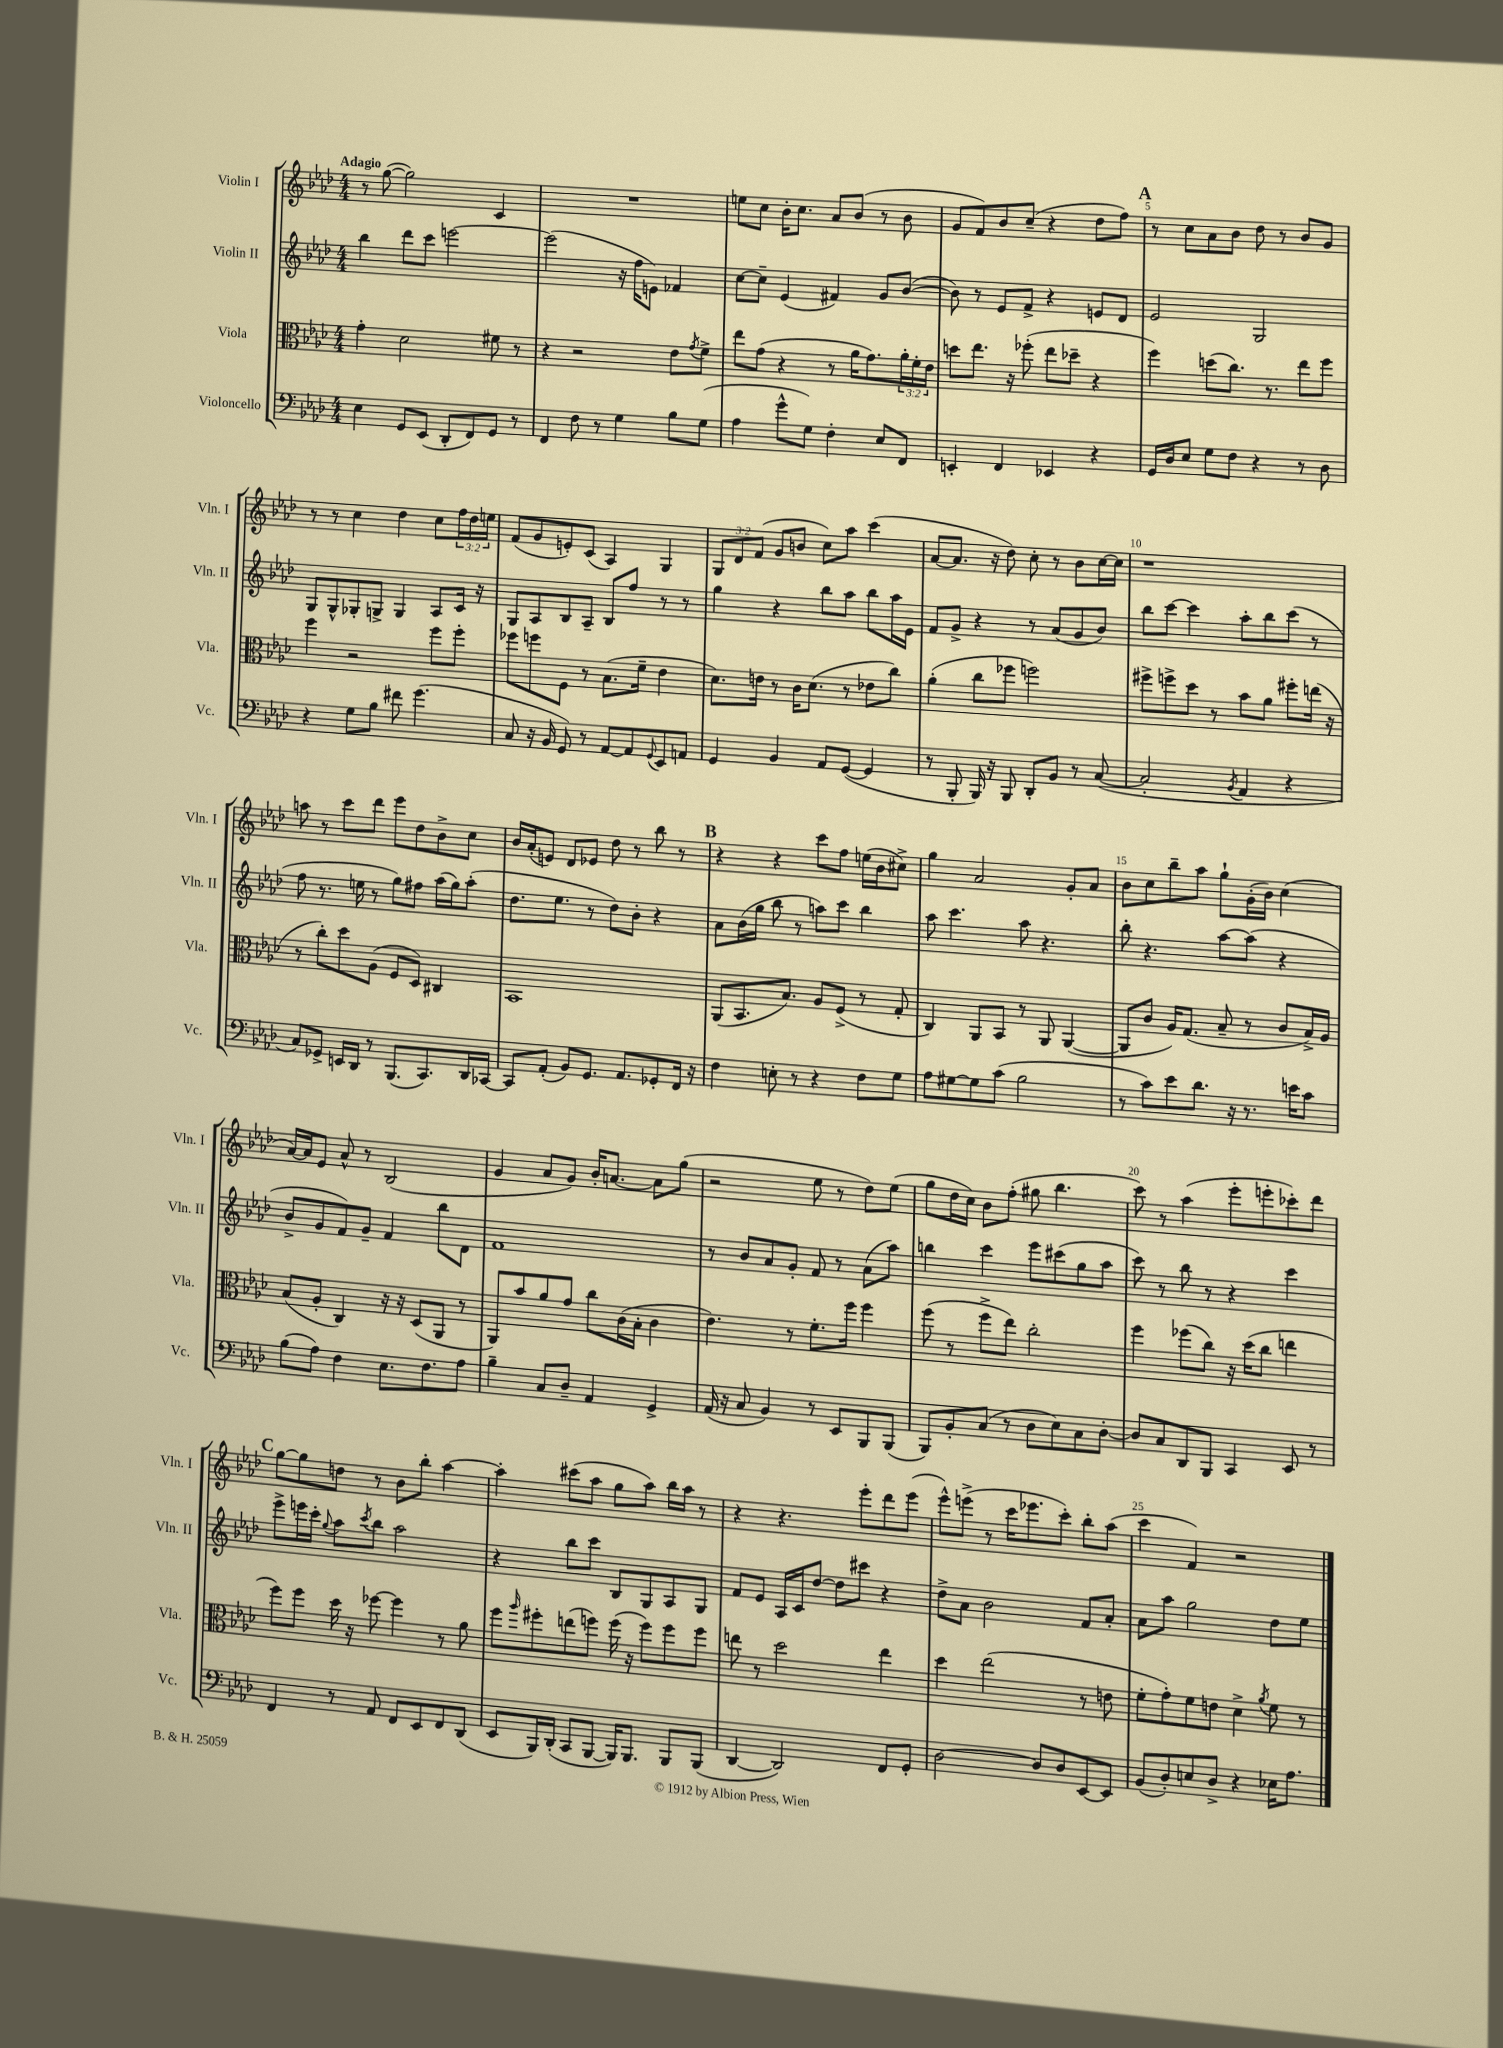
<<
\new StaffGroup <<
\new Staff = "s0" \with { instrumentName = "Violin I" shortInstrumentName = "Vln. I" } {
    \clef treble \key aes \major \numericTimeSignature \time 4/4 \override Staff.TupletNumber.text = #tuplet-number::calc-fraction-text \tempo "Adagio"
    r8 g''8~( g''2) c'4 |
    R1 |
    e''8 c''8 bes'16-. c''8. aes'8 bes'8( r8 bes'8 |
    g'8 f'8) bes'8 c''8--( r4 des''8 f''8) |
    \mark \markup { \bold "A" } r8 c''8 aes'8 bes'8 des''8 r8 bes'8 g'8 |
    r8 r8 c''4 des''4 c''8 \tuplet 3/2 { f''16 des''16 e''16 } |
    f'8( g'8 e'8-.) c'8( aes4) g4 |
    \tuplet 3/2 { g8 des'8 f'8( } g'8 b'8 c''8) aes''8 c'''4( |
    aes'8~ aes'8. r16 des''8) c''8-. r8 bes'8 c''16~ c''16 |
    r1 |
    a''8 r8 c'''8 des'''8 ees'''8 des''8 bes'8-> c''8 |
    bes'16 aes'16-.( e'8) des'8 ees'8 des''8 r8 bes''8 r8 |
    \mark \markup { \bold "B" } r4 r4 c'''8 f''8 e''16( bes'16 cis''8->) |
    g''4 aes'2 g'8-. aes'8 |
    bes'8 c''8 bes''8-- aes''8 g''8-! g'16-.( bes'16) c''4( |
    aes'16~) aes'16 ees'8 aes'8-^ r8 bes2( |
    g'4 aes'8 g'8) bes'16-. a'8.~ a'8 g''8( |
    r2 ees''8 r8 des''8) ees''8( |
    g''8 des''16 c''16) bes'8 f''8-.( gis''8 bes''4. |
    c'''8) r8 aes''4( ees'''8-. e'''8-. ces'''8-.) des'''8 |
    \mark \markup { \bold "C" } g''8~ g''8 d''8 r8 bes'8 bes''8-. aes''4~ |
    aes''4-. cis'''8( aes''8 g''8 aes''8) bes''16 aes''16 r8 |
    r4 r4. ees'''8-. des'''8 ees'''8( |
    ees'''8-^) e'''8->( r8 c'''16 ees'''8. c'''8-.) bes''8-. aes''8( |
    c'''4 f'4) r2 \bar "|." |
}
\new Staff = "s1" \with { instrumentName = "Violin II" shortInstrumentName = "Vln. II" } {
    \clef treble \key aes \major \numericTimeSignature \time 4/4
    bes''4 des'''8 c'''8 e'''2~ |
    e'''2( r16 f''16 e'8) fes'4 |
    c''8~ c''8-- ees'4( fis'4) g'8 bes'8~( |
    bes'8) r8 ees'8 f'8-> r4 e'8 des'8 |
    \mark \markup { \bold "A" } ees'2 g2 |
    g8 g8-^ ges8-. g8-> g4 aes8 c'16 r16 |
    g8 aes8 bes8 aes8-- bes8 f''8 r8 r8 |
    g''4 r4 bes''8 aes''8 bes''8 aes''16 ees'16 |
    f'8 g'8-> r4 r8 aes'8( g'8 bes'8) |
    bes''8 c'''8~ c'''4 aes''8-. bes''8 c'''8( r8 |
    f''8 r8. e''16 r8 g''8) fis''8 aes''16( g''16) aes''8-.( |
    des''8. ees''8. r8 des''8) bes'8-. r4 |
    \mark \markup { \bold "B" } aes'8 bes'16( g''16 bes''8 r8 a''8) c'''8 bes''4 |
    aes''8 c'''4. aes''8 r4. |
    bes''8-. r4. aes''8~ aes''8( r4 |
    bes'8-> g'8 f'8) g'8-- f'4 bes''8 des'8 |
    f'1 |
    r8 bes'8 aes'8 g'8-. f'8 r8 aes'8( aes''8) |
    b''4 c'''4 ees'''8 cis'''8( g''8 aes''8 |
    c'''8) r8 bes''8 r8 r4 c'''4 |
    \mark \markup { \bold "C" } ees'''8-> e'''16 c'''16-. \appoggiatura { g''8 } aes''8 \acciaccatura { c'''8 } bes''8 aes''2 |
    r4 bes''8 c'''8 bes8 g8 aes8 g8 |
    f'8 ees'8 aes16 c'16 des''8~ des''8 cis'''8 r4 |
    des''8-> aes'8 bes'2 f'8 aes'8-. |
    aes'8 aes''8 g''2 des''8 ees''8 \bar "|." |
}
\new Staff = "s2" \with { instrumentName = "Viola" shortInstrumentName = "Vla." } {
    \clef alto \key aes \major \numericTimeSignature \time 4/4 \override Staff.TupletNumber.text = #tuplet-number::calc-fraction-text
    g'4-. des'2 fis'8 r8 |
    r4 r2 ees'8 \acciaccatura { g'8 } f'8-> |
    ees''8 g'8( r4 r8 aes'16 g'8.) \tuplet 3/2 { aes'16-. f'16-. ees'16 } |
    d''8 ees''8. r16 fes''8-.( ees''8 des''8-- r4 |
    \mark \markup { \bold "A" } f''4) d''8( c''8.) r8. ees''8 f''8 |
    f''4 r2 f''8 f''8-. |
    fes''8 f''8 f8 r8 bes8.( f'16-- ees'4 |
    des'8.) e'16 r8 c'16 des'8.( r8 ees'8 c''8) |
    aes'4-.( c''8 fes''8 f''2) |
    fis''8-> f''8-> des''8 r8 bes'8 aes'8 fis''8-. e''16( r16 |
    r8 c''8-.) des''8 aes8( f8 des8) cis4 |
    bes,1 |
    \mark \markup { \bold "B" } aes,8( bes,8. bes8.) aes8 f8->( r8 g8-. |
    c4) aes,8 bes,8 r8 aes,8 aes,4~( |
    aes,8 c'8 aes16) g8.( bes8-- r8 c'8 bes16->) aes16 |
    bes8( aes8-. c4) r16 r16 des8( aes,8 r8 |
    aes,8) bes'8 aes'8 g'8 c''8 c'16( bes16-. c'4 |
    ees'4.) r8 f'8.-. f''16 f''4 |
    f''8( r8 f''8-> ees''8) c''2-. |
    f''4 fes''8( c''8) r16 des''16( c''8 e''4 |
    \mark \markup { \bold "C" } f''8) f''8 des''16 r16 fes''8~ fes''4 r8 aes'8 |
    f''8 \grace { aes''16 } fis''8-. e''8( f''8) f''16( r16 f''8) f''8 f''8 |
    e''8 r8 des''2 e''4 |
    des''4 ees''2( r8 e'8 |
    f'8-. g'8-.) f'8 e'8 des'4-> \acciaccatura { aes'8 } f'8 r8 \bar "|." |
}
\new Staff = "s3" \with { instrumentName = "Violoncello" shortInstrumentName = "Vc." } {
    \clef bass \key aes \major \numericTimeSignature \time 4/4
    ees4 g,8 ees,8( des,8-. f,8) g,8 r8 |
    f,4 f8 r8 g4 bes8 g8( |
    aes4 g'8-^ g8) f4-. ees8 f,8 |
    e,4-. f,4 ees,4 r4 |
    \mark \markup { \bold "A" } g,16 des16 ees8 g8 f8 r4 r8 des8 |
    r4 g8 bes8 fis'8 g'4.( |
    c8 r16 bes,16 g,8) r8 aes,8~ aes,8 \appoggiatura { g,8 } ees,8 a,8 |
    g,4 bes,4 aes,8 g,8~( g,4 |
    r8 bes,,8-. bes,,16) r16 bes,,8 des,8-. bes,8 r8 c8~( |
    c2-. \acciaccatura { bes,8 } aes,4 r4 |
    c8) ges,8-> e,16 des,16 r8 bes,,8.( c,8.) des,16 ces,16~ |
    ces,8 aes,8-.( bes,8) g,8. aes,8. ges,8-. f,16 r16 |
    \mark \markup { \bold "B" } f4 e8-. r8 r4 f8 g8 |
    aes8 gis8~ gis8 c'8( bes2 |
    r8 c'8) ees'8 des'8. r16 r8. e'16 c'8 |
    bes8( aes8) f4 ees8. f8. aes8 |
    bes4-- c8 des8-- aes,4 g,4-> |
    aes,16( r16 c8 bes,4) r8 ees,8 bes,,8 bes,,8( |
    bes,,8) bes,8-. c8( r8 des8 ees8) c8 des8~-. |
    des8 c8 des,8 bes,,8 c,4 ees,8 r8 |
    \mark \markup { \bold "C" } f,4 r8 aes,8 f,8 ees,8 f,8 des,8( |
    ees,8 bes,,16) des,16-.( c,8 bes,,8~ bes,,16) bes,,8. bes,,8 bes,,8( |
    des,4~ des,2) f,8 g,8-. |
    des2~ des8 des8 ees,8~ ees,8 |
    bes,8( des8-.) e8 des8-> r4 ees16 aes8. \bar "|." |
}
>>
>>
\layout { \context { \Score \override BarNumber.break-visibility = ##(#f #t #t) barNumberVisibility = #(every-nth-bar-number-visible 5) } }
